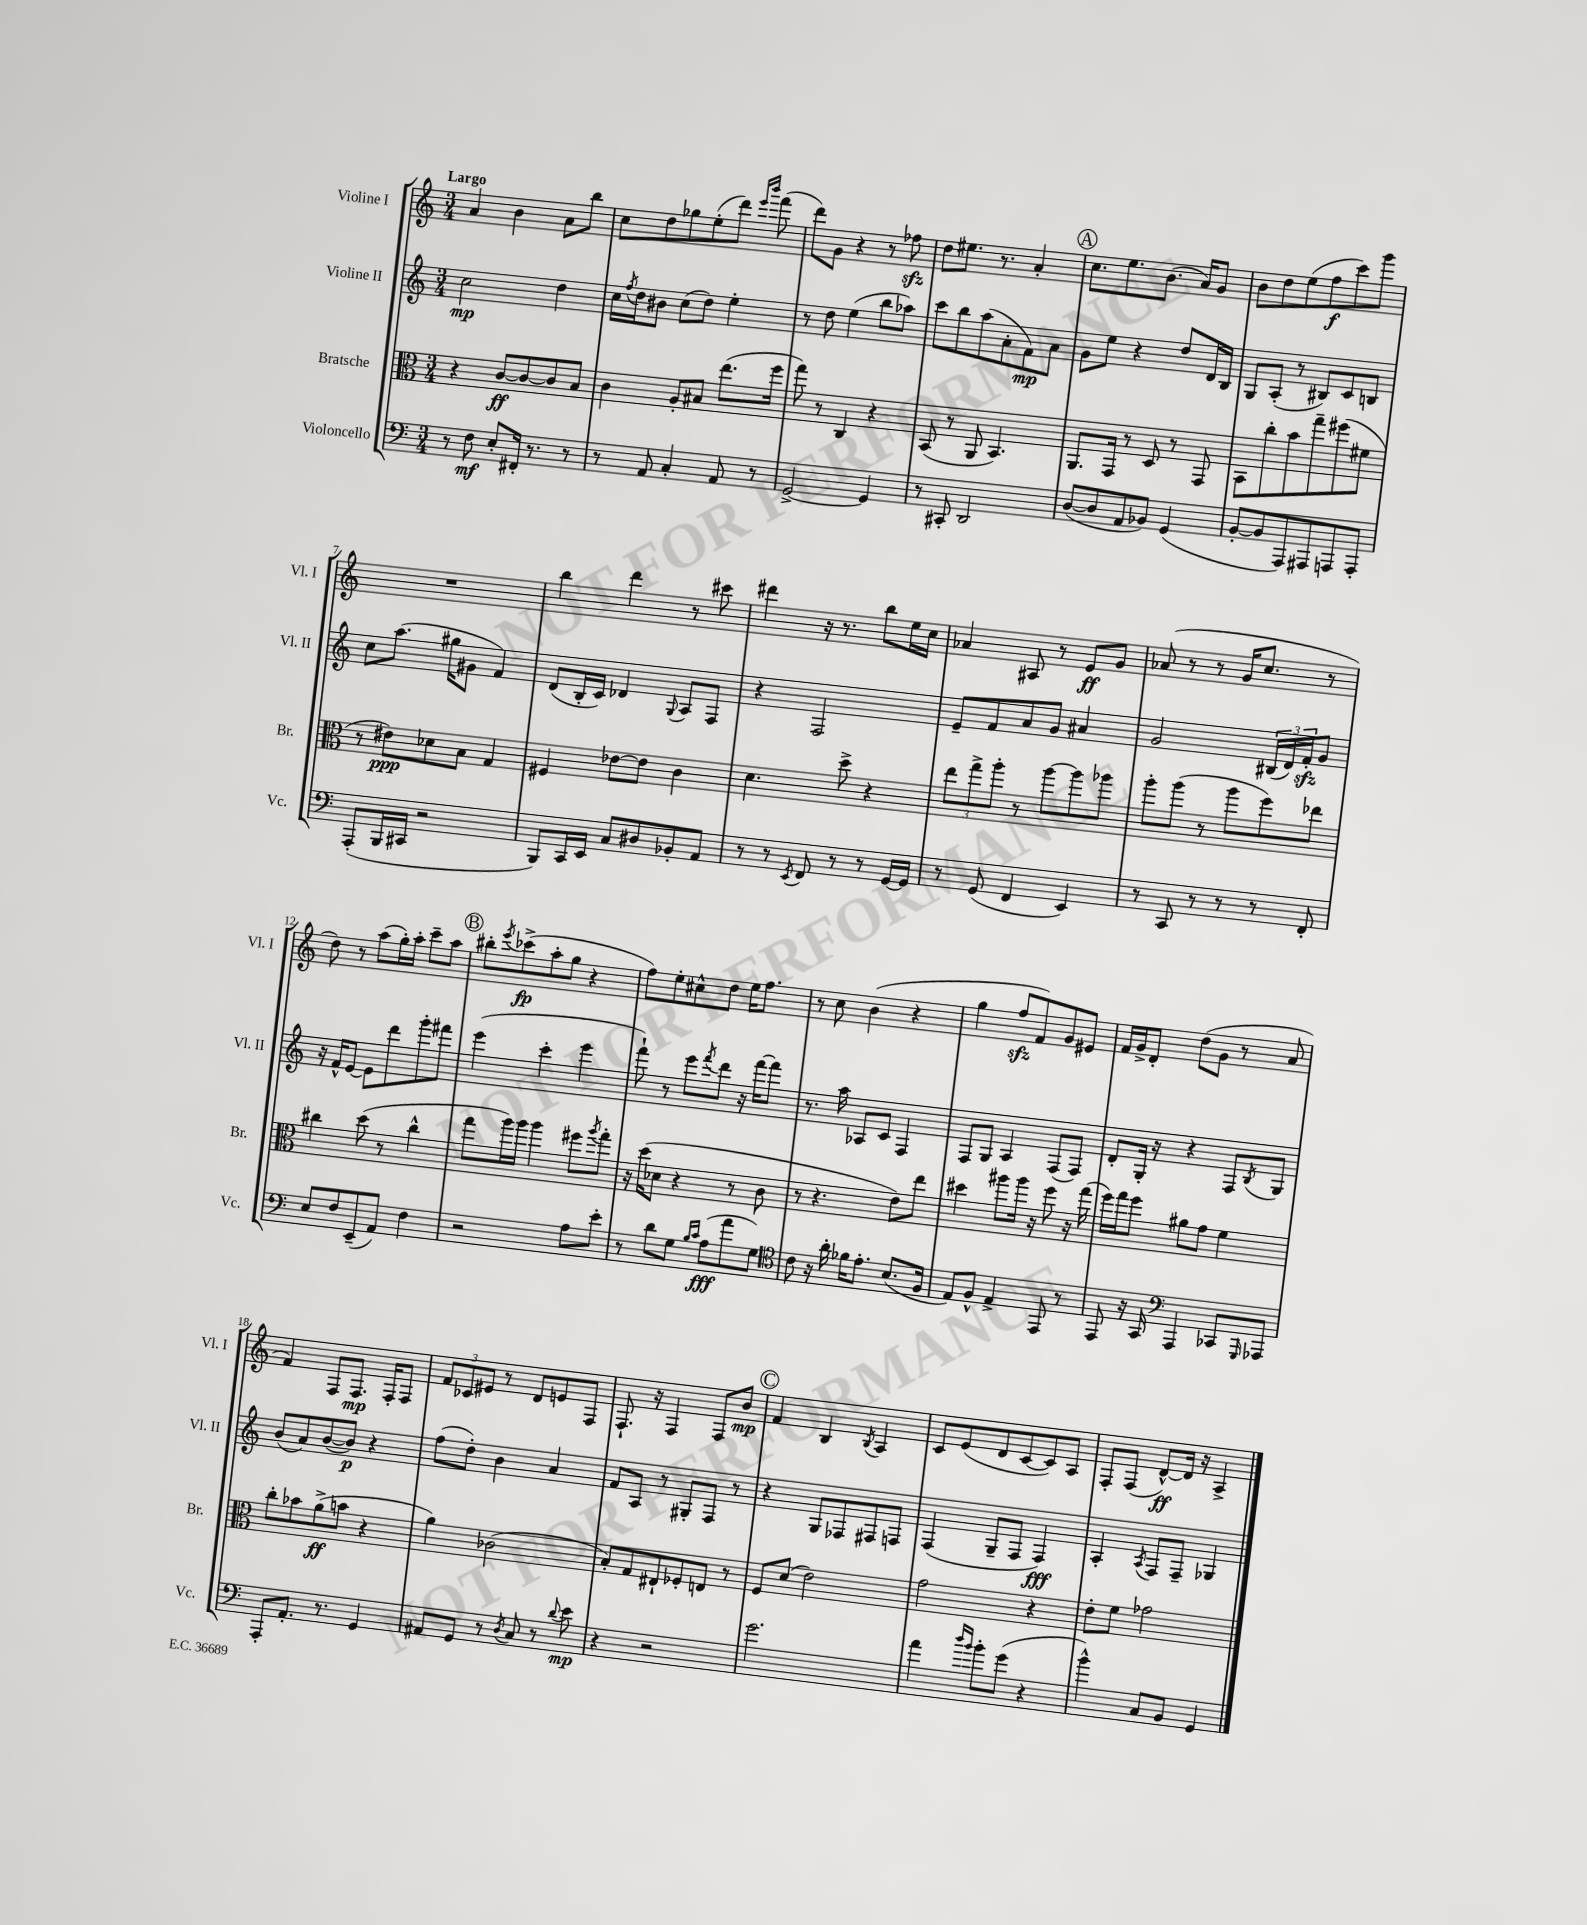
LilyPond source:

<<
\new StaffGroup <<
\new Staff = "s0" \with { instrumentName = "Violine I" shortInstrumentName = "Vl. I" } {
    \clef treble \key c \major \numericTimeSignature \time 3/4 \tempo "Largo"
    a'4 b'4 a'8 b''8 |
    c''8 d''8 ges''8 e''8-.( d'''8) \grace { e'''16 b'''16 } f'''8( |
    d'''8) g'8 r4 r8 fes''8\sfz |
    d''8 eis''8. r8. a'4-. |
    \mark \markup { \circle "A" } c''8. e''8. b'8.( a'16) g'8 |
    b'8 d''8 e''8( f''8\f c'''8) g'''8 |
    R2. |
    b''4 d'''4 r8 cis'''8 |
    dis'''4 r16 r8. b''8 e''16 c''16 |
    aes'4 ais8 r8 e'8\ff g'8 |
    aes'8( r8 r8 g'16 c''8. r8 |
    d''8) r8 a''8( g''16-.) a''16-. c'''8-- a''8 |
    \mark \markup { \circle "B" } bis''8-. \acciaccatura { e'''8 } ces'''8->\fp( a''8-. g''8 r4 |
    f''8) e''8-. cis''8-^ d''8 e''16 f''8. |
    r8 c''8 b'4( r4 |
    g''4 f''8\sfz f'8) g'8 eis'8 |
    f'16 g'16-> d'8-. d''8( g'8 r8 a'8 |
    f'4) f8 f8.\mp f16-. f8 |
    \tuplet 3/2 { f'8 ces'8 eis'8 } r8 d'8 e'8 f8 |
    f8.-! r16 f4 f8 b'8\mp |
    \mark \markup { \circle "C" } f'4 b4 \acciaccatura { b8 } a4 |
    c'8 e'8( d'8 c'8~ c'8) a8 |
    f8-. f8( d'8~-^\ff) d'16 r16 a4-> \bar "|." |
}
\new Staff = "s1" \with { instrumentName = "Violine II" shortInstrumentName = "Vl. II" } {
    \clef treble \key c \major \numericTimeSignature \time 3/4
    c''2\mp d''4 |
    c''16 \acciaccatura { f''8 } d''16 bis'8 c''8( d''8) e''4-. |
    r8 d''8 e''4( b''8 aes''8) |
    c'''8 b''8 a''8( a'8-. f'8\mp) a'8 |
    \mark \markup { \circle "A" } g'8 e''8 r4 d''8 d'16 b16 |
    g8 a8-.( r8 bis8) c'8 b8 |
    c''8 a''8.( gis''16 gis'8 f'4) |
    d'8( b16-. c'16) des'4 \appoggiatura { g8 } a8 f8 |
    r4 f2 |
    e'8-- f'8 a'8 g'8 ais'4 |
    g'2 \tuplet 3/2 { bis16( d'16) f'16-.\sfz } g'8 |
    r16 f'16-^ e'8~ e'8 d'''8 g'''8-. fis'''8 |
    \mark \markup { \circle "B" } e'''4( c'''4-. e'''4 |
    f'''8-!) r8 e'''8 \acciaccatura { f'''8 } d'''8 r16 f'''16~ f'''8 |
    r8. a''16 aes8 c'8 f4 |
    f8 g8 a4 f8( f8) |
    d'8-. g16-. r16 r4 f8 \acciaccatura { b8 } g8 |
    b'8( a'8) b'8~( b'8\p) r4 |
    f''8( d''8-.) b'4 a'4 |
    f'8 a8 r8 gis8-. f8 r8 |
    \mark \markup { \circle "C" } r4 g8 fes8 fis8 f8 |
    f4( g8-- f8 f4\fff) |
    a4-. \acciaccatura { a8 } f8 f8-- ges4 \bar "|." |
}
\new Staff = "s2" \with { instrumentName = "Bratsche" shortInstrumentName = "Br." } {
    \clef alto \key c \major \numericTimeSignature \time 3/4
    r4 c'8~\ff c'8~ c'8 b8 |
    c'4 a8-. bis8 e''8.( f''16 |
    g''8) r8 c4 r4 |
    b,8( r8 a,8 b,4.) |
    \mark \markup { \circle "A" } a,8. g,16 r8 d8 r8 g,8 |
    b,8 c''8-. b'8 g''8-- fis''8( fis'8 |
    r8 eis'8\ppp) des'8 b8 g4 |
    fis4 ees'8~ ees'8 c'4 |
    d'4. d''8-> r4 |
    \tuplet 3/2 { e''8 g''8-> a''8-. } r8 a''8~ a''8 aes''8 |
    a''8-. a''8( r8 a''8 f''8) ees''8 |
    cis''4 d''8( r8 cis''4-^ |
    \mark \markup { \circle "B" } g''8 a''16) a''16 a''4 fis''8 \acciaccatura { a''8 } g''8-. |
    r16 d''16( des'8 r4 r8 c'8 |
    r8 r4. e'8) e''8 |
    dis''4 ais''8 ais''16 r16 f''8 r16 g''16( |
    f''16) g''16 f''8 ais'8 g'8 f'4 |
    c''8-. bes'8 a'8->\ff( b'8 r4 |
    a'4) ces'2( |
    b8-.) g8 eis8-! fes8-. e8 r8 |
    \mark \markup { \circle "C" } f8 d'8( e'2) |
    g'2 r4 |
    e'8-. f'8 ges'2 \bar "|." |
}
\new Staff = "s3" \with { instrumentName = "Violoncello" shortInstrumentName = "Vc." } {
    \clef bass \key c \major \numericTimeSignature \time 3/4
    r8 f8\mf e8-. fis,16-. r8. r8 |
    r8 a,8 c4-. a,8 r8 |
    g,2~-> g,4 |
    r8 cis,8-. d,2 |
    \mark \markup { \circle "A" } d8~( d8 a,8 bes,8) g,4( |
    b,8~-. b,8 a,,8) ais,,8 a,,8 a,,8-. |
    a,,8-.( b,,16 cis,16 r2 |
    b,,8) c,16 e,16 c8 dis8 bes,8-. a,8 |
    r8 r8 \acciaccatura { e,8 } f,8 r8 r8 g,16~ g,16 |
    r8 g,8( f,4 e,4) |
    r8 c,8 r8 r8 r8 f,8-. |
    e8 f8 e,8--( a,8) f4 |
    \mark \markup { \circle "B" } r2 a8 e'8-. |
    r8 d'8 g8 \grace { b16 c'16 } a8\fff( a'8 g8) |
    \clef tenor c'8 r16 a'16-. fes'16 e'8.-. b8.( f16 |
    e8) f8-^ e4-> e,8 r8 |
    e,8 r16 g,16 \clef bass a,,4 ces,8 \grace { g,,16 } aes,,8 |
    a,,8-. a,8.-. r8. g,4 |
    ais,8 g,8 r8 \acciaccatura { d8 } c8 r8 \appoggiatura { d'8 } e'8\mp |
    r4 r2 |
    \mark \markup { \circle "C" } g'2. |
    a'4 \grace { d''16 b'16 } b'8-. g'8( r4 |
    b'4-^) c8 b,8 g,4 \bar "|." |
}
>>
>>
